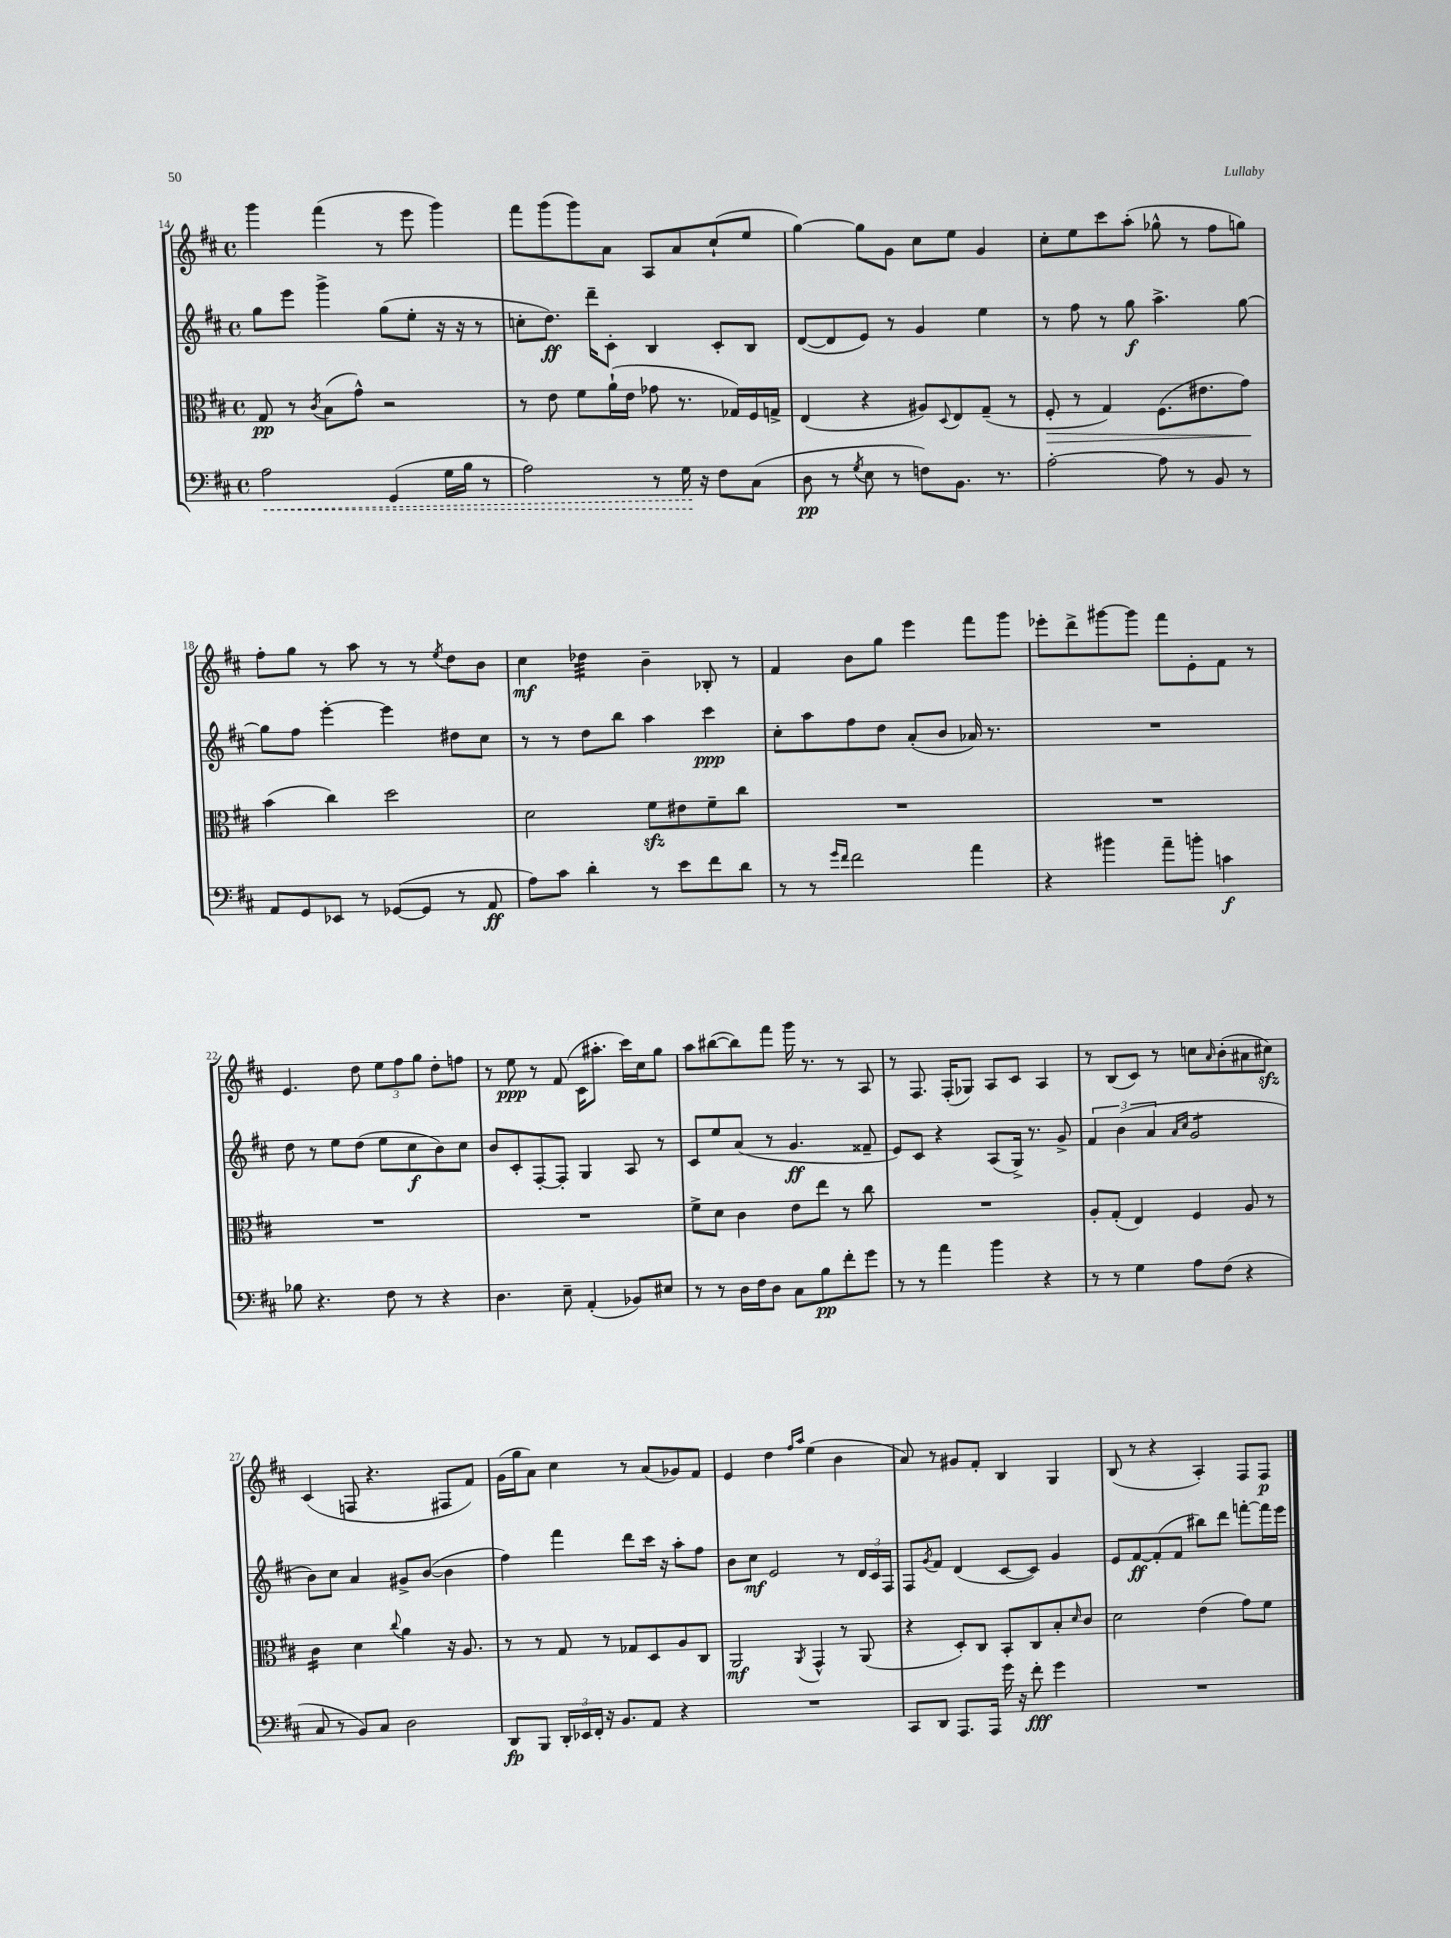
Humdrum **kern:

**kern	**kern	**kern	**kern
*staff4	*staff3	*staff2	*staff1
*clefF4	*clefC3	*clefG2	*clefG2
*k[f#c#]	*k[f#c#]	*k[f#c#]	*k[f#c#]
*M4/4	*M4/4	*M4/4	*M4/4
*met(c)	*met(c)	*met(c)	*met(c)
2A	8G	8gg	4ggg
.	8r	8eee	.
.	8qc#	.	.
.	(8B	4ggg^	(4fff#
.	8g^^)	.	.
(4GG	2r	(8gg	8r
.	.	8ee'	8eee
16G	.	16r	4ggg)
16B	.	16r	.
8r	.	8r	.
=	=	=	=
2A)	8r	8cc'	8fff#
.	8e	8.dd)	(8ggg
.	8f#	.	8ggg)
.	.	16ddd~	.
.	(16a`	8c#'	8a
.	16e	.	.
8r	8g-	4B	8A
16G	8.r	.	8a
16r	.	.	.
8F#	.	8c#'	(8cc#`
.	16G-)	.	.
(8C#	16F#	8B	8ee
.	16G^	.	.
=	=	=	=
8D	(4E	([8d	[4gg)
8r	.	8d]	.
8qG	.	.	.
8E	4r	8e)	8gg]
8r	.	8r	8g
8F)	8A#)	4g	8cc#
.	8qqD	.	.
8.BB	8E	.	8ee
.	(8G~	4ee	4g
8.r	.	.	.
.	8r	.	.
=	=	=	=
[2A'	8F#'	8r	8cc#'
.	8r	8ff#	8ee
.	4G)	8r	8ccc#
.	.	8gg	(8aa'
8A]	(8.F#	4.aa^	8gg-^^
8r	.	.	8r
.	8.e#	.	.
8BB	.	.	8ff#
8r	8g)	[8gg	8gg)
=	=	=	=
8AA	(4b	8gg]	8ff#'
8GG	.	8ff#	8gg
8EE-	4cc#)	[4eee'	8r
8r	.	.	8aa
([8GG-	2dd	4eee]	8r
8GG-]	.	.	8r
.	.	.	8qee
8r	.	8dd#	8dd
8AA	.	8cc#	8b
=	=	=	=
8A)	2d	8r	4cc#
8c#	.	8r	.
4d'	.	8dd	4dd-
.	.	8bb	.
8r	8f#	4aa	4b~
8e	8e#	.	.
8f#	8f#~	4ccc#	8B-'
8d	8cc#	.	8r
=	=	=	=
8r	1r	8cc#'	4f#
8r	.	8aa	.
16qqg	.	.	.
16qqf#	.	.	.
2f#	.	8ff#	8b
.	.	8dd	8gg
.	.	(8a'	4eee
.	.	8b	.
4a	.	16a-)	8fff#
.	.	8.r	.
.	.	.	8ggg
=	=	=	=
4r	1r	1r	8eee-'
.	.	.	8ddd^
4b#	.	.	[8ggg#
.	.	.	8ggg#]
8a~	.	.	8fff#
8b'	.	.	8e'
4c	.	.	8f#
.	.	.	8r
=	=	=	=
8B-	1r	8dd	4.e
4.r	.	8r	.
.	.	8ee	.
.	.	(8dd	8dd
8F#	.	8ee	12ee
.	.	.	12ff#
8r	.	8cc#	.
.	.	.	12gg
4r	.	8b)	8dd'
.	.	8cc#	8ff
=	=	=	=
4.D	1r	8b	8r
.	.	8c#'	8ee
.	.	[8F#'	8r
8E~	.	8F#']	(8f#
(4AA'	.	4G	16c#
.	.	.	8.aa#'
8BB-)	.	8A	16ccc#)
.	.	.	16cc#
8E#	.	8r	8gg
=	=	=	=
8r	8f#^	8c#	8aa
8r	8d	8ee	([8bb#
16D	4c#	(8a	8bb#])
16F#	.	.	.
8D	.	8r	8fff#
8C#	8e	4.g	16ggg
.	.	.	8.r
8B	8ee	.	.
8f#'	8r	.	8r
8g	8cc#	8f##~	8A
=	=	=	=
8r	1r	8e)	8r
8r	.	8c#	8.F#
4a	.	4r	.
.	.	.	(16F#'
.	.	.	8G-)
4b	.	(8A	8A
.	.	16G^)	8c#
.	.	8.r	.
4r	.	.	4A
.	.	8g^	.
=	=	=	=
8r	8A'	6f#	8r
8r	(8G'	.	(8B
.	.	(6b	.
4G	4E)	.	8c#)
.	.	6a	.
.	.	.	8r
.	.	16qqa	.
.	.	16qqcc#	.
8A	4F#	2g	8cc
.	.	.	16qqa
(8F#	.	.	(8b'
4r	8A	.	8a#
.	8r	.	8cc#)
=	=	=	=
8C#	4c#	8b)	(4c#
8r	.	8cc#	.
8BB)	4d	4a	8F
8C#	.	.	4.r
.	8qqcc#	.	.
2D	4a	8g#^	.
.	.	([8b	.
.	16r	4b]	8F#
.	8.A	.	.
.	.	.	8f#)
=	=	=	=
8DD	8r	4ff#)	(16g
.	.	.	16gg
8BBB	8r	.	8a)
24DD'	8G	4fff#	4cc#
24EE-	.	.	.
24FF#'	.	.	.
16r	8r	.	.
8.BB	.	.	.
.	8G-	8ddd	8r
8AA	8D	16ccc#	(8a
.	.	16r	.
4r	8A	8aa'	8g-)
.	8C#	8ff#	8f#
=	=	=	=
1r	2AA	8b	4e
.	.	8cc#	.
.	.	2e	4dd
.	.	.	16qqff#
.	8qAA	.	16qqaa
.	4GG^^	.	(4ee
.	8r	8r	4b
.	(8AA	24d	.
.	.	24c#	.
.	.	24F#	.
=	=	=	=
8CC#	4r	8F#	8a)
.	.	8qg	.
8DD	.	8f#	8r
8.AAA	8D')	(4d	8g#
.	8C#	.	8f#'
16AAA	.	.	.
16g	8BB'	[8c#	4B
16r	.	.	.
8f#'	8C#	8c#])	.
4g	8B'	4g	4G
.	16qqd	.	.
.	8c#	.	.
=	=	=	=
1r	2d	8e	(8B
.	.	[8f#	8r
.	.	(8f#']	4r
.	.	8f#	.
.	(4e	8bb#)	4A')
.	.	8ddd	.
.	8g)	[8fff'	8F#
.	8f#	16fff]	8F#
.	.	16eee	.
==	==	==	==
*-	*-	*-	*-
